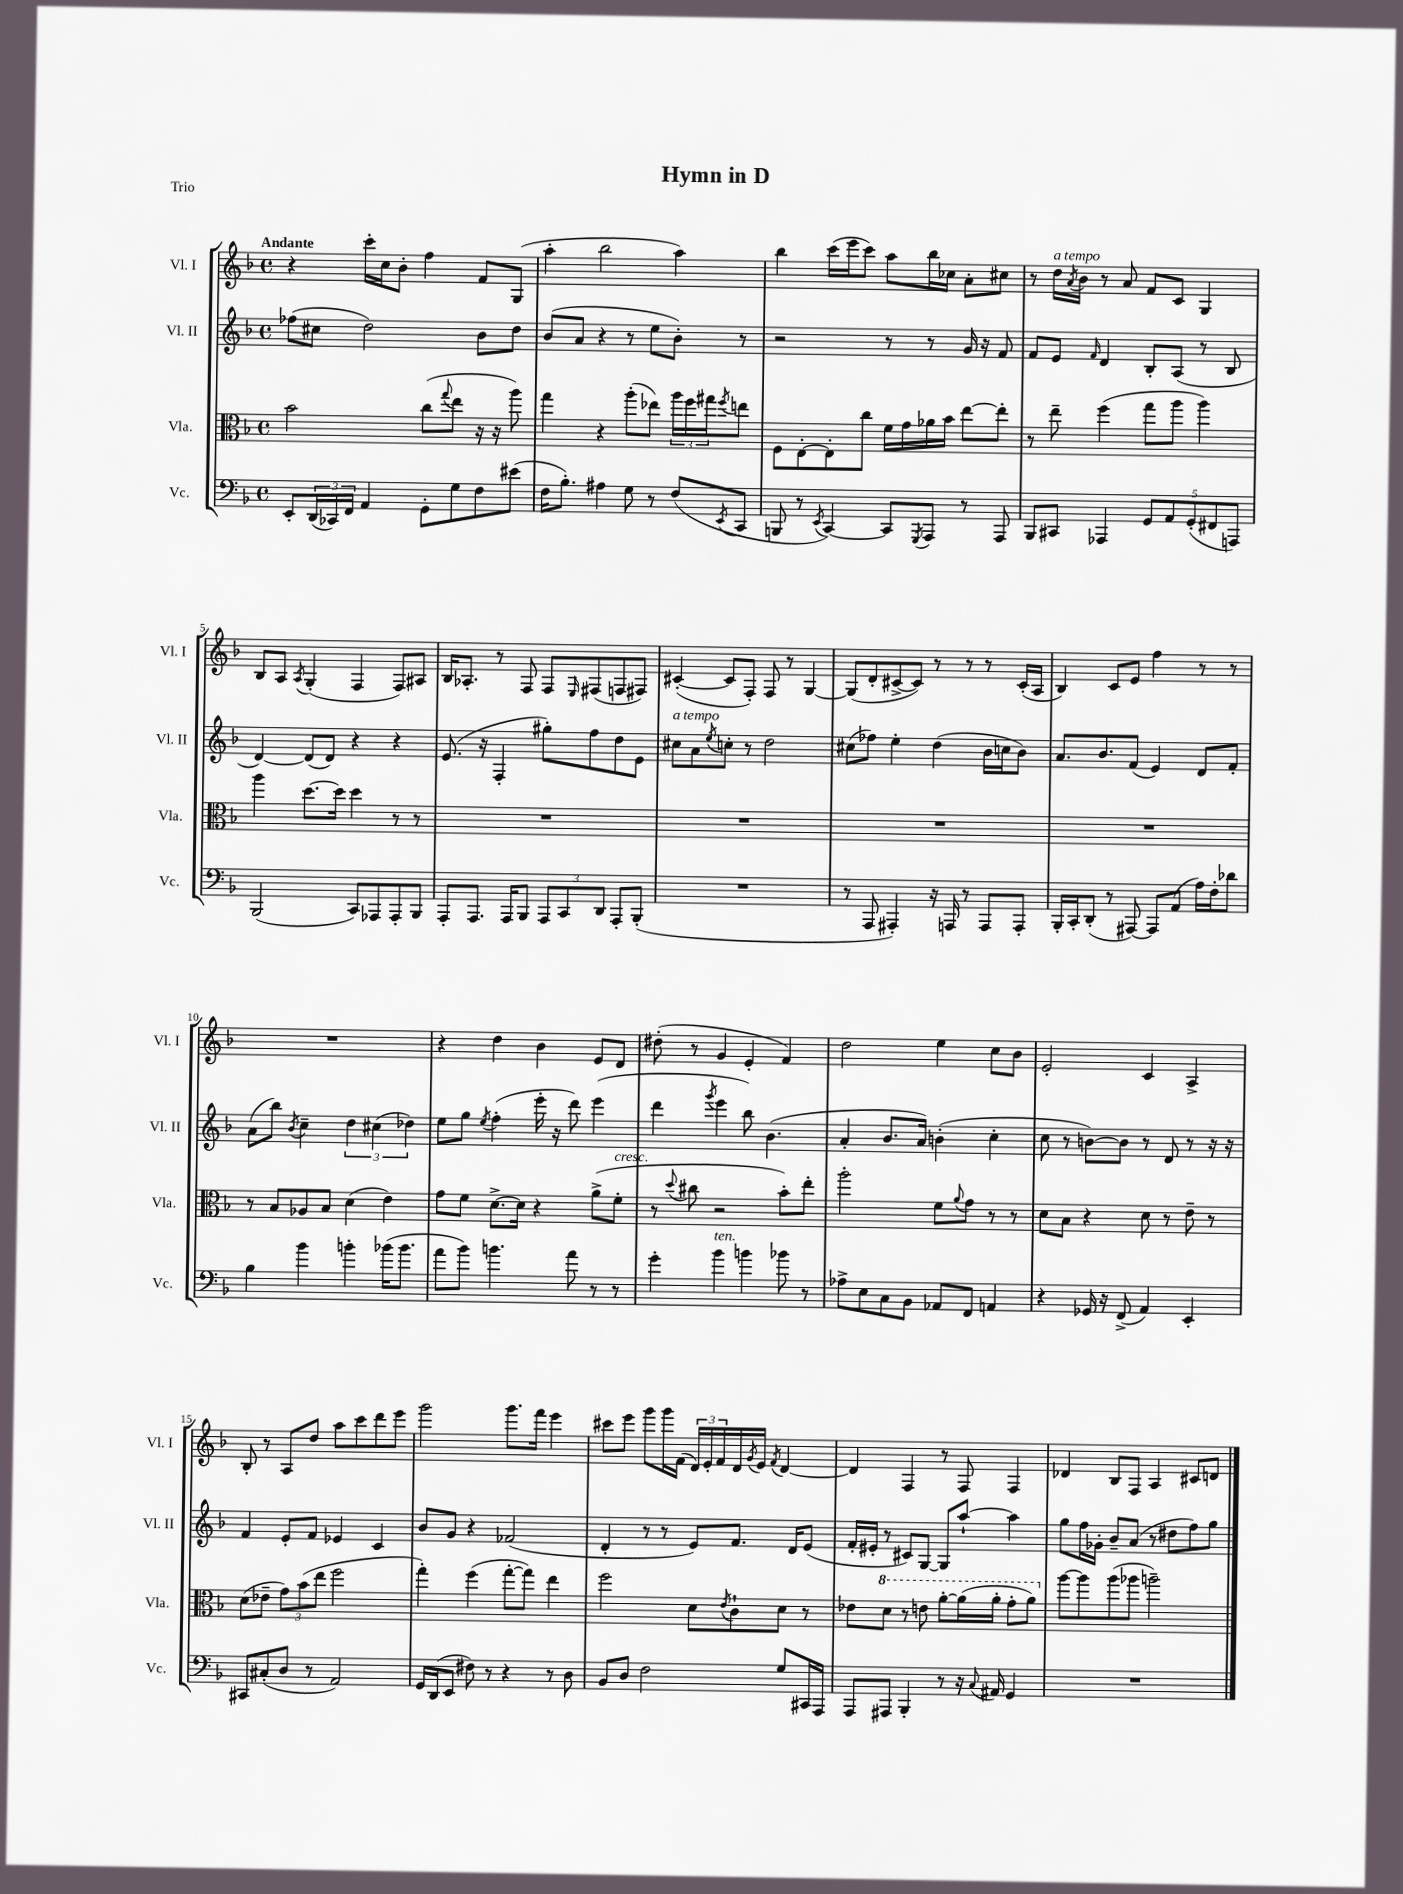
\header { title = "Hymn in D" piece = "Trio" }
<<
\new StaffGroup <<
\new Staff = "s0" \with { instrumentName = "Vl. I" shortInstrumentName = "Vl. I" } {
    \clef treble \key f \major \defaultTimeSignature \time 4/4 \tempo "Andante"
    r4 c'''16-. c''16 bes'8-. f''4 f'8 g8( |
    a''4-. bes''2 a''4) |
    bes''4 c'''16( e'''16 c'''8) a''8 bes''16 ces''16 a'8-. cis''8 |
    r8 d''16^\markup { \italic "a tempo" } \acciaccatura { a'8 } bes'16 r8 a'8 f'8 c'8 g4 |
    bes8 a8 \acciaccatura { a8 } g4-.( f4 f8) ais8 |
    bes16 aes8.-. r8 f8 f8 \grace { e16 } fis8( f8 fis8) |
    cis'4~-.( cis'8 f8-.) f8 r8 g4~ |
    g8( d'8-. cis'8~-> cis'8) r8 r8 r8 cis'16-.( a16 |
    bes4) c'8 e'8 f''4 r8 r8 |
    R1 |
    r4 d''4 bes'4 e'8 d'8 |
    dis''8-.( r8 g'4 e'4-. f'4) |
    d''2 e''4 c''8 bes'8 |
    e'2-. c'4 a4-> |
    bes8-. r8 a8 d''8 a''8 c'''8 d'''8 e'''8 |
    g'''2 g'''8. f'''16 e'''4 |
    cis'''8 e'''8 g'''8 g'''16 f'16( \tuplet 3/2 { d'16) e'16-. f'16 } d'16 \acciaccatura { g'8 } e'16 \acciaccatura { f'8 } d'4~ |
    d'4 f4 r8 f8 f4 |
    des'4 bes8 f8 a4 cis'8 d'8 \bar "|." |
}
\new Staff = "s1" \with { instrumentName = "Vl. II" shortInstrumentName = "Vl. II" } {
    \clef treble \key f \major \defaultTimeSignature \time 4/4
    fes''8( cis''8 d''2) bes'8 d''8 |
    bes'8( a'8 r4 r8 e''8 bes'8-.) r8 |
    r2 r8 r8 g'16 r16 f'8 |
    f'8 e'8 \grace { f'16 } d'4 bes8-. a8( r8 bes8 |
    d'4~) d'8( d'8) r4 r4 |
    e'8.( r16 f4-. gis''8-.) f''8 d''8 e'8 |
    cis''8^\markup { \italic "a tempo" } a'8 \acciaccatura { e''8 } c''8-. r8 d''2 |
    cis''8( fes''8) e''4-. d''4( bes'16 c''16 bes'8) |
    a'8. bes'8. f'8( e'4) d'8 f'8-. |
    a'8( bes''8) \acciaccatura { bes'8 } c''4-- \tuplet 3/2 { d''4 cis''4( des''4) } |
    e''8 g''8 \acciaccatura { e''8 } f''4-.( e'''16-. r16 d'''8) e'''4( |
    d'''4 \acciaccatura { g'''8 } e'''4 bes''8) bes'4.( |
    a'4-. bes'8. a'16) b'4-.( c''4-. |
    c''8 r8 b'8~) b'8 r8 d'8 r8 r16 r16 |
    f'4 e'8-. f'8 ees'4 c'4 |
    bes'8 g'8 r4 fes'2( |
    d'4-. r8 r8 e'8) f'8. d'16 e'8( |
    f'16-. eis'16-. r8 cis'8) g8~ g8 a''8~-! a''4 |
    g''8 f''16 ges'16-. bes'8-- a'8( r8 dis''8 f''8) g''8 \bar "|." |
}
\new Staff = "s2" \with { instrumentName = "Vla." shortInstrumentName = "Vla." } {
    \clef alto \key f \major \defaultTimeSignature \time 4/4
    bes'2 c''8( \appoggiatura { g''8 } e''8 r16 r16 a''8) |
    g''4 r4 a''8-.( ees''8) \tuplet 3/2 { a''16 f''16 gis''16 } \acciaccatura { f''8 } e''8 |
    f8 e8~-. e8-. c''8 f'16 g'16 aes'16 bes'16 e''8~ e''8-. |
    r8 e''8-- f''4( g''8 a''8 a''4) |
    a''4 d''8.~ d''16 d''4 r8 r8 |
    R1 |
    R1 |
    R1 |
    R1 |
    r8 bes8 aes8 bes8 d'4( e'4) |
    g'8 f'8 d'8.~-> d'16 r4 a'8->( f'8-.^\markup { \italic "cresc." } |
    r8 \appoggiatura { d''8 } cis''8 r2 bes'8-.) e''8-. |
    a''2-. f'8 \appoggiatura { a'8 } g'8 r8 r8 |
    d'8 bes8 r4 d'8 r8 e'8-- r8 |
    d'8( ees'8-- \tuplet 3/2 { g'8) bes'8( e''8 } f''2 |
    g''4-.) f''4( g''8~-. g''8) e''4 |
    f''2 d'8 \acciaccatura { e'8 } c'8-! d'8 r8 |
    ees'8 \ottava #1 d''8 r8 e''!8 a''8~-. a''16( a''16-. g''8-. a''8) \ottava #0 |
    a''8~ a''8 a''8( aes''8 a''2--) \bar "|." |
}
\new Staff = "s3" \with { instrumentName = "Vc." shortInstrumentName = "Vc." } {
    \clef bass \key f \major \defaultTimeSignature \time 4/4
    e,8-. \tuplet 3/2 { d,16( ces,16) f,16 } a,4 g,8-. g8 f8 eis'8( |
    f16 bes8.-.) ais4 g8 r8 f8( \acciaccatura { e,8 } c,8 |
    b,,8 r8 \acciaccatura { e,8 } c,4~) c,8 \acciaccatura { g,,8 } a,,8 r8 a,,8 |
    bes,,8 cis,8 aes,,4 \tuplet 5/4 { g,8 a,8 g,8-.( fis,8 a,,8) } |
    bes,,2( c,8) aes,,8 aes,,8-. bes,,8 |
    a,,8-. a,,8. a,,16 bes,,8 \tuplet 3/2 { a,,8 c,8 d,8 } a,,8-. bes,,8-.( |
    R1 |
    r8 a,,8 ais,,4-.) r16 a,,16 r8 a,,8 a,,8-. |
    bes,,16-. c,16-. d,8-.( r8 ais,,8~) ais,,8 a,8( a16) f16-. des'8 |
    bes4 bes'4 b'4-. bes'16( bes'8. |
    a'8 bes'8) b'4. a'8 r8 r8 |
    g'4-. bes'4^\markup { \italic "ten." } b'4 bes'8 r8 |
    aes8-> e8 c8 bes,8 aes,8 f,8 a,4 |
    r4 ges,16 r16 f,8->( a,4) e,4-. |
    cis,8 cis8-.( d8 r8 a,2) |
    g,16 d,16( e,8 fis8) r8 r4 r8 d8 |
    bes,8 d8 f2 g8 cis,16 a,,16 |
    a,,8 ais,,8 bes,,4-. r8 r16 \appoggiatura { c8 } ais,16 g,4 |
    R1 \bar "|." |
}
>>
>>
